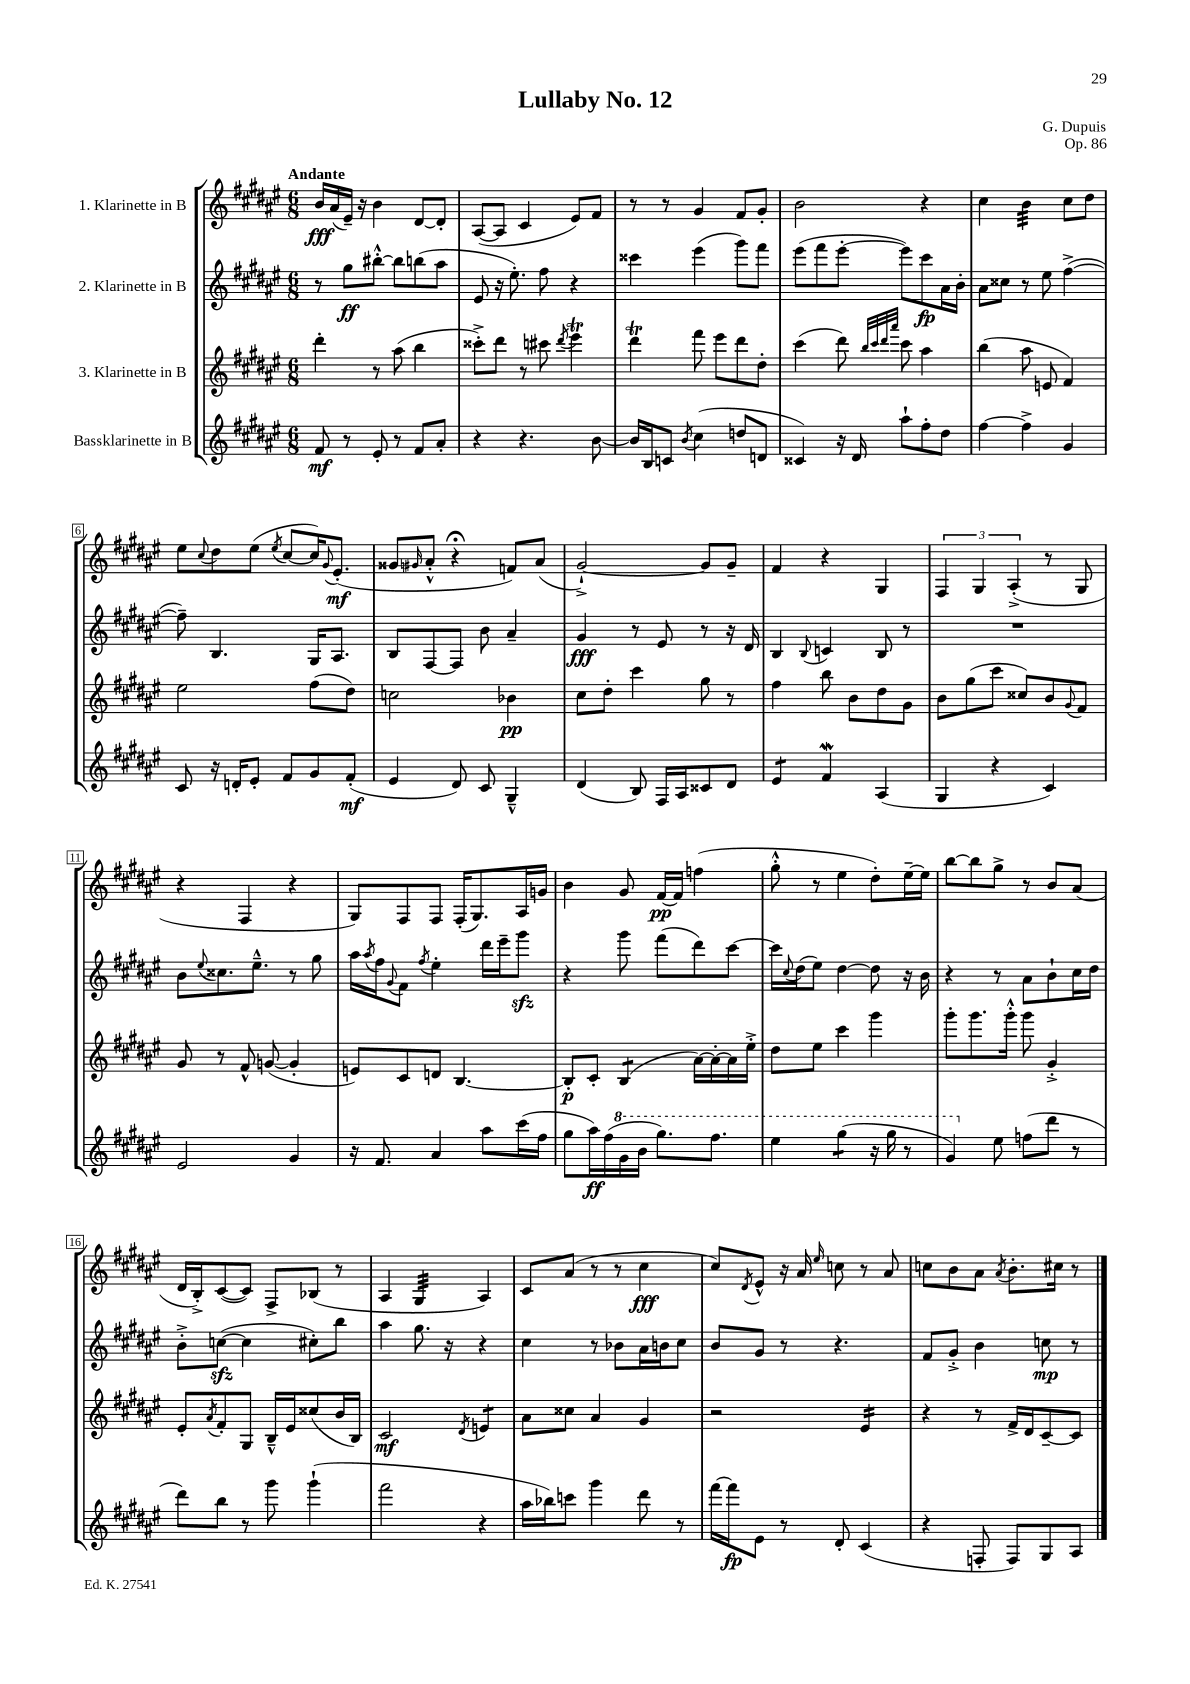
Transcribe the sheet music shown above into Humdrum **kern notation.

**kern	**kern	**kern	**kern
*staff4	*staff3	*staff2	*staff1
*clefG2	*clefG2	*clefG2	*clefG2
*k[f#c#g#d#a#e#]	*k[f#c#g#d#a#e#]	*k[f#c#g#d#a#e#]	*k[f#c#g#d#a#e#]
*M6/8	*M6/8	*M6/8	*M6/8
8f#/	4ddd#'\	8r	16b/LL
.	.	.	(16a#/
8r	.	8gg#\L	16e#~/JJ)
.	.	.	16r
8e#'/	8r	[8bb#'^^\J	4b\
8r	(8aa#\	8bb#\]L	.
8f#/L	4bb\	(8bb\	[8d#/L
8a#'/J	.	8aa#\J	8d#'/]J
=	=	=	=
4r	8ccc##'^\L)	8e#/	([8A#/L
.	8ddd#\J	16r	8A#/]J
.	.	8.ee#'\)	.
4.r	8r	.	4c#/
.	8ccc#\	8ff#\	.
.	8qddd#/	.	.
.	4eee#\	4r	8e#/L)
[8b\	.	.	8f#/J
=	=	=	=
16b/]LL	4ddd#\	4ccc##\	8r
16B/J	.	.	.
8c/J	.	.	8r
8qb/	.	.	.
(4cc#\	8fff#\	(4eee#\	4g#/
.	8eee#\L	.	.
8dd/L	8ddd#\	8ggg#\L)	8f#/L
8d/J	8dd#'\J	8fff#\J	8g#'/J
=	=	=	=
4c##/)	(4ccc#\	(8eee#\L	2b\
.	.	8fff#\	.
16r	8ddd#\)	[8eee#'\J	.
16d#/	.	.	.
.	32qqbb/LLL	.	.
.	32qqccc#/	.	.
.	32qqddd#/	.	.
.	32qqaaa#/JJJ	.	.
8aa#`\L	8ccc#\	8eee#\]L)	.
8ff#'\	4aa#\	8ccc#\	4r
8dd#\J	.	16a#\L	.
.	.	16b'\JJ	.
=	=	=	=
[4ff#\	(4bb\	8a#\L	4cc#\
.	.	8cc##\J	.
4ff#^\]	8aa#\	8r	4b\
.	8e/	8ee#\	.
4g#/	4f#/)	([4ff#^\	8cc#\L
.	.	.	8dd#\J
=	=	=	=
8c#/	2ee#\	8ff#~\])	8ee#\L
.	.	.	8qqcc#/
16r	.	4.B/	8dd#\
16d'/LK	.	.	.
8e#'/J	.	.	(8ee#\J
.	.	.	8qee#/
8f#/L	.	.	[8cc#/L
8g#/	(8ff#\L	16G#/LK	16cc#/]K)
.	.	.	8qqg#/
.	.	8.A#/J	(8.e#'/J
(8f#'/J	8dd#\J)	.	.
=	=	=	=
4e#/	2cc\	8B/L	8g##/L
.	.	.	16qqg#/
.	.	[8F#/	8a#'^^/J
8d#/)	.	8F#/]J	4r;
8c#/	.	8b\	.
4G#~^^/	4b-\	4a#~/	8f/L)
.	.	.	(8a#/J
=	=	=	=
(4d#/	8cc#\L	4g#/	[2g#`^/)
.	8dd#'\J	.	.
8B/)	4ccc#\	8r	.
16F#/LL	.	8e#/	.
16A#/J	.	.	.
8c##/	8gg#\	8r	8g#/]L
8d#/J	8r	16r	8g#~/J
.	.	16d#/	.
=	=	=	=
4e#/	4ff#\	4B/	4f#/
.	.	8qqB/	.
4f#/	8bb\	4c/	4r
.	8b\L	.	.
(4A#/	8dd#\	8B/	4G#/
.	8g#\J	8r	.
=	=	=	=
4G#/	8b\L	2.r	6F#/
.	(8gg#\	.	.
.	.	.	6G#/
4r	8ccc#\J	.	.
.	.	.	(6A#'^/
.	8cc##/L)	.	.
4c#/)	8b/	.	8r
.	8qqg#/	.	.
.	8f#/J	.	8G#/
=	=	=	=
2e#/	8g#/	8b\L	4r
.	.	8qqee#/	.
.	8r	8.cc##\	.
.	8f#^^/	.	4F#/
.	.	8.ee#~^^\J	.
.	([8g/	.	.
4g#/	4g'/]	8r	4r
.	.	8gg#\	.
=	=	=	=
16r	8e/L)	16aa#\LL	8G#/L)
.	.	8qaa#/	.
8.f#/	.	16ff#\J	.
.	.	8qqg#/	.
.	8c#/	8f#\J	8F#/
.	.	8qff#/	.
4a#/	8d/J	4ee#'\	8F#/J
.	[4.B/	.	(16F#'/LK
.	.	.	8.G#/)
8aa#\L	.	16ddd#\LL	.
.	.	16eee#~\J	.
(16ccc#\L	.	8ggg#\J	16A#/L
16ff#\JJ	.	.	16g/JJ
=	=	=	=
8gg#\L	8B'/]L	4r	4b\
16aa#\L)	8c#'/J	.	.
(16ff#\	.	.	.
16gg#\	(4B/	8ggg#\	8g#/
16bb\JJ	.	.	.
8.ggg#\L)	.	(8fff#\L	[16f#/LL
.	.	.	16f#/]JJ
.	[16a#\LL)	8ddd#\)	(4ff\
8.fff#\J	16a#'\_	.	.
.	16a#\]	[8ccc#\J	.
.	16ee#'^\JJ	.	.
=	=	=	=
4eee#\	8dd#\L	16ccc#\]LL	8gg#'^^\
.	.	8qqcc#/	.
.	.	(16dd#\J	.
.	8ee#\J	8ee#\J)	8r
(4ggg#\	4ccc#\	[4dd#\	4ee#\
16r	4ggg#\	8dd#\]	8dd#'\L)
16ggg#\	.	.	.
8r	.	16r	[16ee#~\L
.	.	16b\	16ee#\]JJ
=	=	=	=
4gg#/)	8ggg#'\L	4r	[8bb\L
.	8.ggg#\	.	8bb\]
8ee#\	.	8r	8gg#^\J
.	16ggg#'^^\Jk	.	.
(8ff\L	8ggg#\	8a#\L	8r
8ddd#\J	4g#'^/	8b`\	8b/L
8r	.	16cc#\L	(8a#/J
.	.	16dd#\JJ	.
=	=	=	=
8ddd#\L)	8e#'/L	8b'^\L	16d#/LL
.	.	.	16B'^/J)
.	8qa#/	.	.
8bb\J	8f#'/	([8cc\J	([8c#/
8r	8G#/J	4cc\]	8c#/]J)
8ggg#\	16B~^^/LL	.	8F#^/L
.	16e#/J	.	.
(4ggg#`\	(8cc##/	8cc#'\L)	(8B-/J
.	16b/L	8bb\J	8r
.	16B/JJ)	.	.
=	=	=	=
2fff#\	2c#/	4aa#\	4A#/
.	.	8.gg#\	4G#/
.	.	16r	.
.	8qd#/	.	.
4r	4e/	4r	4A#/)
=	=	=	=
16aa#\LL	8a#\L	4cc#\	8c#/L
16bb-\J)	.	.	.
8ccc\J	8cc##\J	.	(8a#/J
4ggg#\	4a#/	8r	8r
.	.	8b-\L	8r
8ddd#\	4g#/	16a#\L	4cc#\
.	.	16b\J	.
8r	.	8cc#\J	.
=	=	=	=
[16fff#\LL	2r	8b/L	8cc#/L)
16fff#\]J	.	.	.
.	.	.	8qd#/
8e#\J	.	8g#/J	8e#^^/J
8r	.	8r	16r
.	.	.	16a#/
.	.	.	16qqee#/
8d#'/	.	4.r	8cc\
(4c#/	4e#/	.	8r
.	.	.	8a#/
=	=	=	=
4r	4r	8f#/L	8cc\L
.	.	8g#'^/J	8b\
8F'/	8r	4b\	8a#\J
.	.	.	8qa#/
8F/L)	16f#^/LL	.	8.b'\L
.	16d#/J	.	.
8G#/	[8c#~/	8cc\	.
.	.	.	16cc#\Jk
8A#/J	8c#/]J	8r	8r
==	==	==	==
*-	*-	*-	*-
